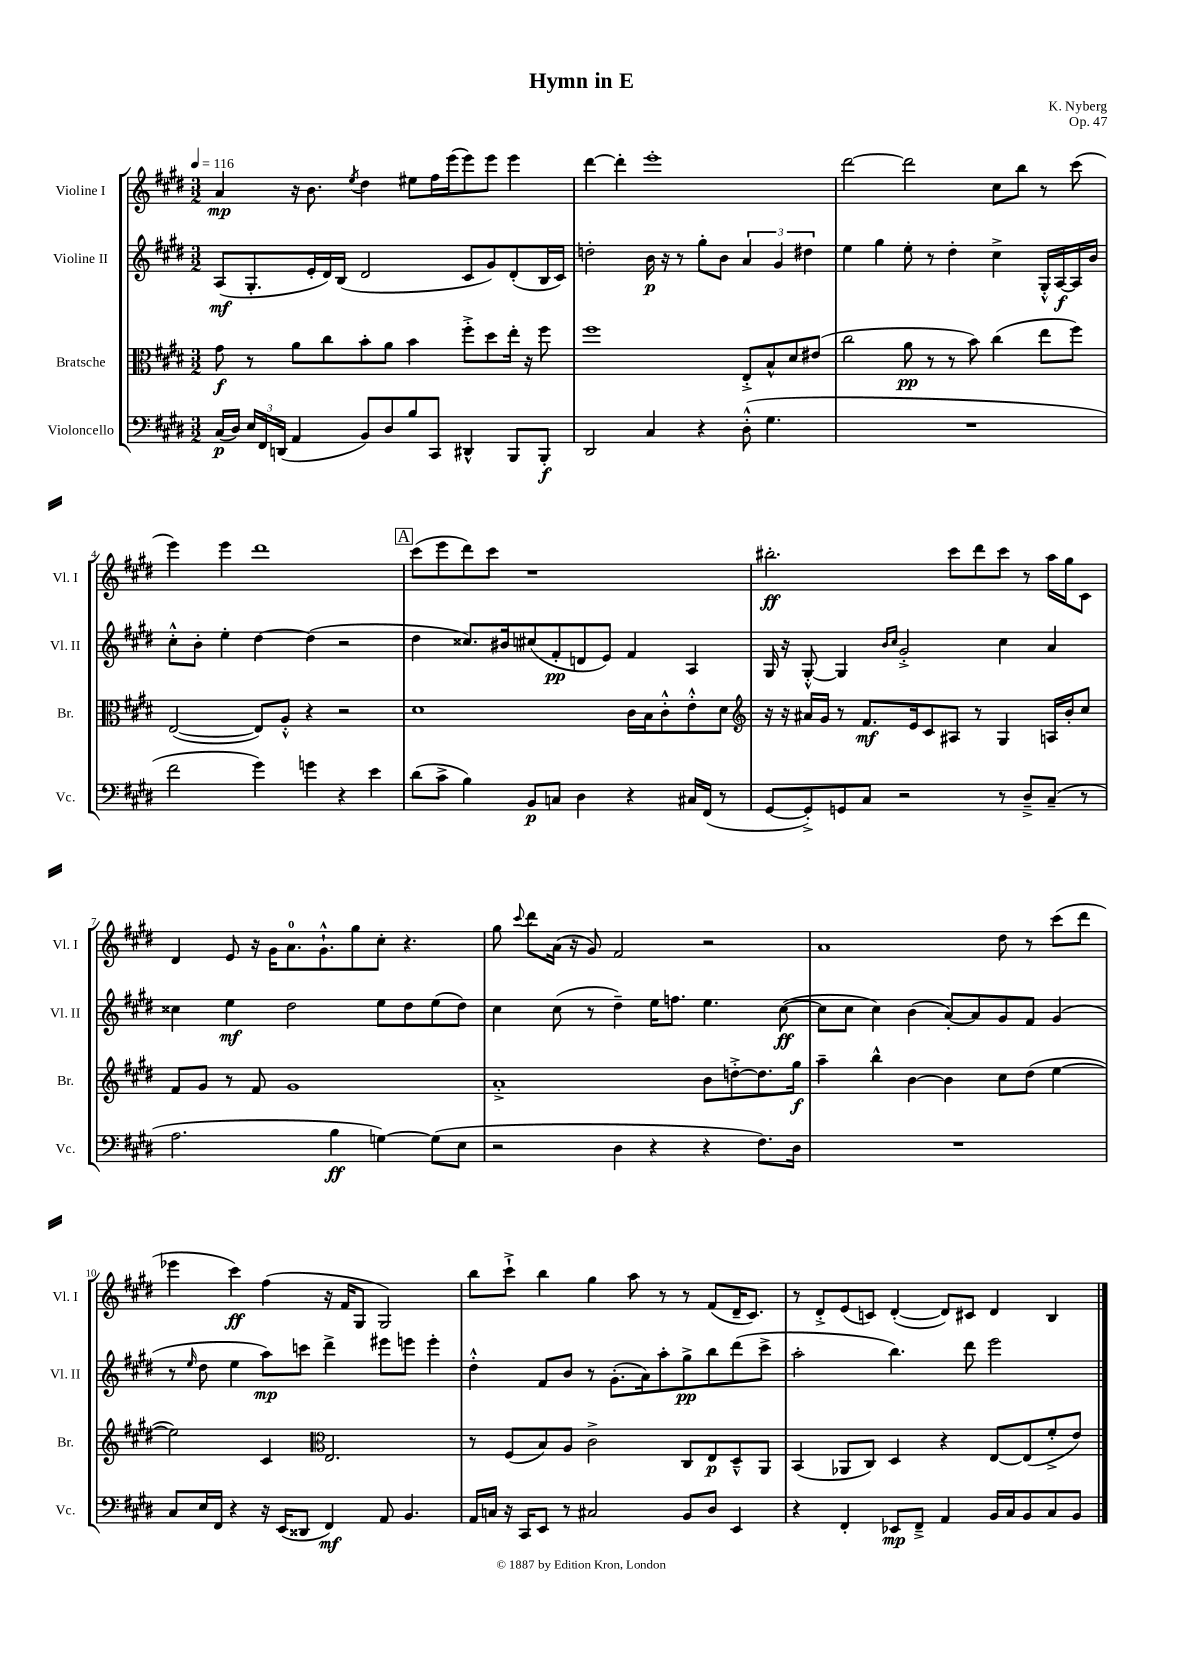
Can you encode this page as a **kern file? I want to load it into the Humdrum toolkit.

**kern	**dynam	**kern	**dynam	**kern	**dynam	**kern	**dynam
*part4	*part4	*part3	*part3	*part2	*part2	*part1	*part1
*staff4	*staff4	*staff3	*staff3	*staff2	*staff2	*staff1	*staff1
*I"Violoncello	*	*I"Bratsche	*	*I"Violine II	*	*I"Violine I	*
*I'Vc.	*	*I'Br.	*	*I'Vl. II	*	*I'Vl. I	*
*clefF4	*	*clefC3	*	*clefG2	*	*clefG2	*
*k[f#c#g#d#]	*	*k[f#c#g#d#]	*	*k[f#c#g#d#]	*	*k[f#c#g#d#]	*
*M3/2	*	*M3/2	*	*M3/2	*	*M3/2	*
*MM116	*	*MM116	*	*MM116	*	*MM116	*
=1	=1	=1	=1	=1	=1	=1	=1
(16C#/LL	p	8g#\	f	(8A/L	mf	4a/	mp
16D#/JJ)	.	.	.	.	.	.	.
24E/LL	.	8r	.	8.G#'/	.	.	.
24FF#/	.	.	.	.	.	.	.
(24DDn/JJ	.	.	.	.	.	.	.
4AA/	.	8a\L	.	.	.	16r	.
.	.	.	.	16e'/L	.	8.b\	.
.	.	8cc#\	.	16d#/)	.	.	.
.	.	.	.	(16B/JJ	.	.	.
.	.	.	.	.	.	8qee/	.
8BB/L)	.	8b'\	.	2d#/	.	4dd#\	.
8D#/	.	8a\J	.	.	.	.	.
8B/	.	4b\	.	.	.	8ee#X\L	.
8CC#/J	.	.	.	.	.	16ff#\L	.
.	.	.	.	.	.	(16eee\J	.
4DD#X^^/	.	8ff#'^\L	.	8c#/L	.	8eee\)	.
.	.	8dd#\	.	8g#/)	.	8eee\J	.
8BBB/L	.	16ee'\Jk	.	(8d#'/	.	4eee\	.
.	.	16r	.	.	.	.	.
8BBB'/J	f	8ff#\	.	16B/L	.	.	.
.	.	.	.	16c#/JJ)	.	.	.
=2	=2	=2	=2	=2	=2	=2	=2
2DD#/	.	1ff#	.	2ddn'\	.	[4ddd#\	.
.	.	.	.	.	.	4ddd#'\]	.
4C#/	.	.	.	16b\	p	1eee'	.
.	.	.	.	16r	.	.	.
.	.	.	.	8r	.	.	.
4r	.	.	.	8gg#'\L	.	.	.
.	.	.	.	8b\J	.	.	.
(8D#'^^\	.	8E'^/L	.	6a/	.	.	.
4.G#\	.	8B^^/	.	.	.	.	.
.	.	.	.	6g#/	.	.	.
.	.	8d#/	.	.	.	.	.
.	.	.	.	6dd#X\	.	.	.
.	.	(8e#X/J	.	.	.	.	.
=3	=3	=3	=3	=3	=3	=3	=3
1.r	.	2cc#\	.	4ee\	.	[2ddd#\	.
.	.	.	.	4gg#\	.	.	.
.	.	8a\	pp	8ee'\	.	2ddd#\]	.
.	.	8r	.	8r	.	.	.
.	.	8r	.	4dd#'\	.	.	.
.	.	8b\)	.	.	.	.	.
.	.	(4cc#\	.	4cc#^\	.	8cc#\L	.
.	.	.	.	.	.	8bb\J	.
.	.	8ee\L	.	16G#'^^/LL	.	8r	.
.	.	.	.	[16A/	f	.	.
.	.	8ff#\J)	.	16A/]	.	(8ccc#\	.
.	.	.	.	16b/JJ	.	.	.
!!LO:LB:g=z
=4	=4	=4	=4	=4	=4	=4	=4
2f#\	.	([2E/	.	8cc#'^^\L	.	4eee\)	.
.	.	.	.	8b'\J	.	.	.
.	.	.	.	4ee'\	.	4eee\	.
4g#\)	.	8E/L])	.	[4dd#\	.	1ddd#	.
.	.	8A'^^/J	.	.	.	.	.
4gn\	.	4r	.	(4dd#\]	.	.	.
4r	.	2r	.	2r	.	.	.
4e\	.	.	.	.	.	.	.
!!LO:REH:place=s1:t=A
=5	=5	=5	=5	=5	=5	=5	=5
(8d#\L	.	1d#	.	4dd#\	.	(8ccc#\L	.
8c#^\J	.	.	.	.	.	8eee\	.
4B\)	.	.	.	8.cc##X/L)	.	8ddd#\)	.
.	.	.	.	.	.	8ccc#\J	.
.	.	.	.	16b#X/k	.	.	.
8BB/L	p	.	.	(8cc#X/	.	1r	.
8Cn/J	.	.	.	8f#'/	pp	.	.
4D#\	.	.	.	8dn/	.	.	.
.	.	.	.	8e/J)	.	.	.
4r	.	16c#\LL	.	4f#/	.	.	.
.	.	16B\J	.	.	.	.	.
.	.	8c#'^^\	.	.	.	.	.
16C#X/LL	.	8e'^^\	.	4A/	.	.	.
(16FF#/JJ	.	.	.	.	.	.	.
8r	.	8d#\J	.	.	.	.	.
=6	=6	=6	=6	=6	=6	=6	=6
*	*	*clefG2	*	*	*	*	*
[8GG#/L	.	16r	.	16G#/	.	2.bb#X'\	ff
.	.	16r	.	16r	.	.	.
8GG#'^/])	.	16a#X/LL	.	[8G#'^^/	.	.	.
.	.	16g#/JJ	.	.	.	.	.
8GGn/	.	8r	.	4G#/]	.	.	.
8C#/J	.	8.f#/L	mf	.	.	.	.
.	.	.	.	16qqb/LL	.	.	.
.	.	.	.	16qqcc#/JJ	.	.	.
2r	.	.	.	2g#'^/	.	.	.
.	.	16e/k	.	.	.	.	.
.	.	8c#/	.	.	.	.	.
.	.	8A#X/J	.	.	.	8ccc#\L	.
.	.	8r	.	.	.	8ddd#\	.
8r	.	4G#/	.	4cc#\	.	8ccc#\J	.
8D#~^/L	.	.	.	.	.	8r	.
(8C#~/J	.	16An/LL	.	4a/	.	16aa\LL	.
.	.	16b'/J	.	.	.	16gg#\J	.
8r	.	8cc#/J	.	.	.	8c#\J	.
!!LO:LB:g=z
=7	=7	=7	=7	=7	=7	=7	=7
2.A\	.	8f#/L	.	4cc##X\	.	4d#/	.
.	.	8g#/J	.	.	.	.	.
.	.	8r	.	4ee\	mf	8e/	.
.	.	8f#/	.	.	.	16r	.
.	.	.	.	.	.	16g#\KL	.
.	.	1g#	.	2dd#\	.	8.a\	.
.	.	.	.	.	.	8.g#`^^\	.
4B\	ff	.	.	.	.	.	.
.	.	.	.	.	.	8gg#\	.
[4Gn\)	.	.	.	8ee\L	.	8cc#'\J	.
.	.	.	.	8dd#\	.	4.r	.
(8G\L]	.	.	.	(8ee\	.	.	.
8E\J	.	.	.	8dd#\J)	.	.	.
=8	=8	=8	=8	=8	=8	=8	=8
2r	.	1a'^	.	4cc#\	.	8gg#\	.
.	.	.	.	.	.	8qqccc#/	.
.	.	.	.	.	.	8ddd#\L	.
.	.	.	.	(8cc#\	.	(16a\Jk	.
.	.	.	.	.	.	16r	.
.	.	.	.	8r	.	8g#/)	.
4D#\	.	.	.	4dd#~\)	.	2f#/	.
4r	.	.	.	16ee\KL	.	.	.
.	.	.	.	8.ffn\J	.	.	.
4r	.	8b\L	.	4.ee\	.	2r	.
.	.	[8ddn'^\	.	.	.	.	.
8.F#\L)	.	8.dd\]	.	.	.	.	.
.	.	.	.	([8cc#\	ff	.	.
16D#\Jk	.	16gg#\Jk	f	.	.	.	.
=9	=9	=9	=9	=9	=9	=9	=9
1.r	.	4aa~\	.	8cc#\L]	.	1a	.
.	.	.	.	8cc#\J	.	.	.
.	.	4bb^^\	.	4cc#\)	.	.	.
.	.	[4b\	.	(4b\	.	.	.
.	.	4b\]	.	[8a'/L)	.	.	.
.	.	.	.	8a/]	.	.	.
.	.	8cc#\L	.	8g#/	.	8dd#\	.
.	.	(8dd#\J	.	8f#/J	.	8r	.
.	.	[4ee\	.	(4g#/	.	(8ccc#\L	.
.	.	.	.	.	.	8ddd#\J	.
!!LO:LB:g=z
=10	=10	=10	=10	=10	=10	=10	=10
8C#/L	.	2ee\])	.	8r	.	4eee-X\	.
.	.	.	.	16qqee/	.	.	.
16E/L	.	.	.	8dd#\	.	.	.
16FF#/JJ	.	.	.	.	.	.	.
4r	.	.	.	4ee\	.	4ccc#\)	ff
16r	.	4c#/	.	8aa\L)	mp	(4ff#\	.
(16EE/KL	.	.	.	.	.	.	.
8DD##X/J	.	.	.	8cccn\J	.	.	.
*	*	*clefC3	*	*	*	*	*
4FF#/)	mf	2.E/	.	4ddd#^\	.	16r	.
.	.	.	.	.	.	16f#/KL	.
.	.	.	.	.	.	8G#/J	.
8AA/	.	.	.	8eee#X\L	.	2G#/)	.
4.BB/	.	.	.	8eeen\J	.	.	.
.	.	.	.	4eee'\	.	.	.
=11	=11	=11	=11	=11	=11	=11	=11
16AA/LL	.	8r	.	4dd#'^^\	.	8bb\L	.
16Cn/JJ	.	.	.	.	.	.	.
16r	.	(8F#/L	.	.	.	8ccc#`^\J	.
16CC#/KL	.	.	.	.	.	.	.
8EE/J	.	8B/)	.	8f#/L	.	4bb\	.
8r	.	8A/J	.	8b/J	.	.	.
2C#X/	.	2c#^\	.	8r	.	4gg#\	.
.	.	.	.	(8.g#'\L	.	.	.
.	.	.	.	.	.	8aa\	.
.	.	.	.	16a\k)	.	.	.
.	.	.	.	8aa'\	.	8r	.
8BB/L	.	8C#/L	.	8gg#^\	pp	8r	.
8D#/J	.	8E/	p	8bb\	.	(8f#/L	.
4EE/	.	8D#~^^/	.	(8ddd#\	.	16d#~/K	.
.	.	.	.	.	.	8.c#/J)	.
.	.	8AA/J	.	8ccc#^\J	.	.	.
=12	=12	=12	=12	=12	=12	=12	=12
4r	.	(4BB/	.	2aa'\	.	8r	.
.	.	.	.	.	.	8d#'^/L	.
4FF#'/	.	8AA-X/L	.	.	.	(8e/	.
.	.	8C#/J)	.	.	.	8cn/J)	.
8EE-X/L	mp	4D#/	.	4.bb\)	.	([4d#'/	.
8FF#~^/J	.	.	.	.	.	.	.
4AA/	.	4r	.	.	.	8d#/L])	.
.	.	.	.	8ddd#\	.	8c#X/J	.
16BB/LL	.	[8E/L	.	2eee\	.	4d#/	.
16C#/J	.	.	.	.	.	.	.
8BB/	.	(8E/]	.	.	.	.	.
8C#/	.	8f#'^/	.	.	.	4B/	.
8BB/J	.	8e/J)	.	.	.	.	.
==	==	==	==	==	==	==	==
*-	*-	*-	*-	*-	*-	*-	*-
